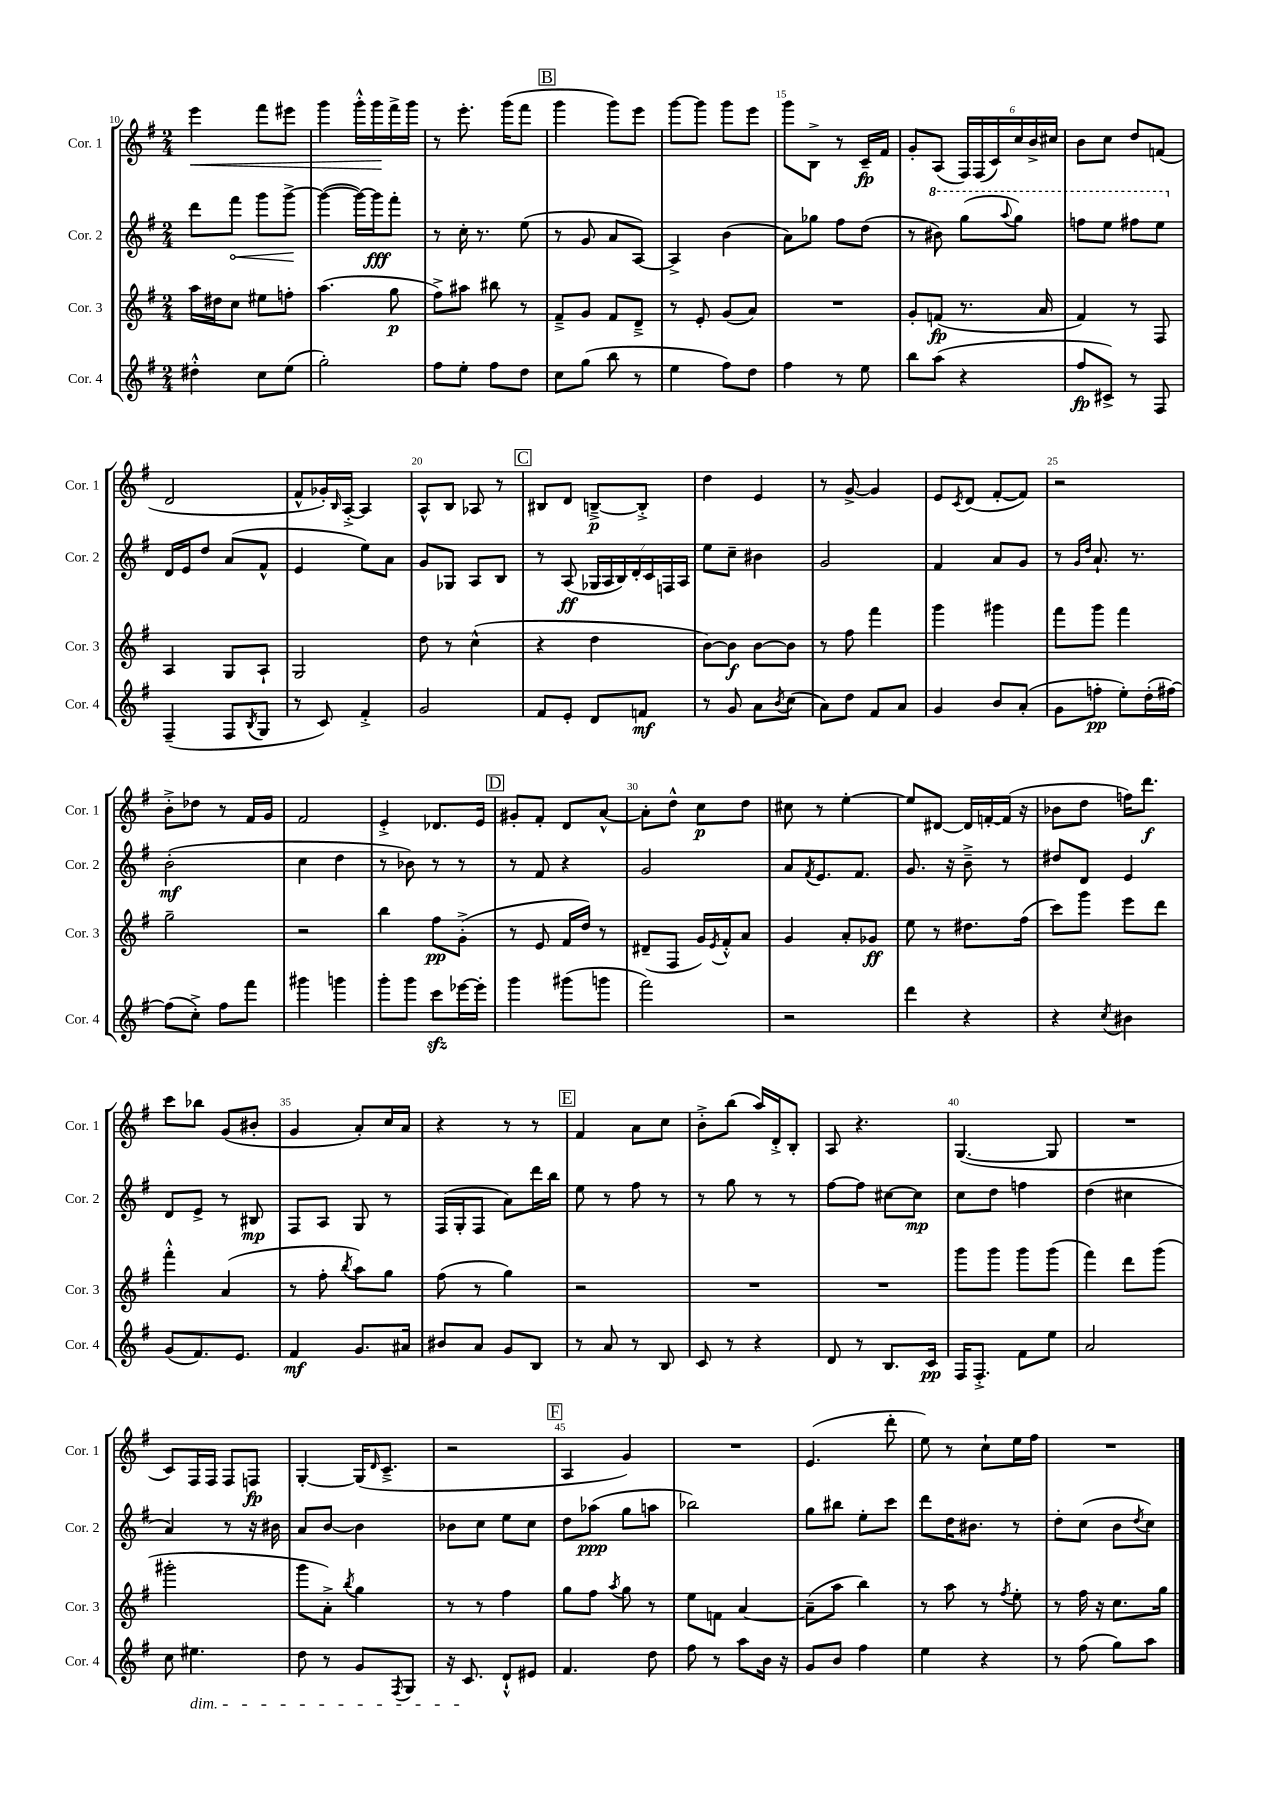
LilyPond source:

<<
\new StaffGroup <<
\new Staff = "s0" \with { instrumentName = "Cor. 1" shortInstrumentName = "Cor. 1" } {
    \clef treble \key g \major \numericTimeSignature \time 2/4
    e'''4\< fis'''8 eis'''8 |
    g'''4 g'''16-.-^ g'''16\! fis'''16-> g'''16 |
    r8 e'''8.-. g'''16( fis'''8 |
    \mark \markup { \box "B" } g'''4 g'''8) e'''8 |
    g'''8~ g'''8 g'''8 e'''8 |
    g'''8 b8-> r8 c'16--\fp fis'16 |
    g'8-. a8( \tuplet 6/4 { fis16) fis16( c'16) c''16 b'16-> cis''16 } |
    b'8 c''8 d''8 f'8( |
    d'2 |
    fis'8-^ ges'16-.) \grace { b16 } a16~-.-> a4 |
    a8-^ b8 aes8 r8 |
    \mark \markup { \box "C" } bis8 d'8 b8~--->\p b8-.-> |
    d''4 e'4 |
    r8 g'8~-> g'4 |
    e'8 \acciaccatura { c'8 } d'8( fis'8~-. fis'8) |
    r2 |
    b'8-.-> des''8 r8 fis'16 g'16 |
    fis'2 |
    e'4-.-> des'8. e'16 |
    \mark \markup { \box "D" } gis'8-. fis'8-. d'8 a'8~-^ |
    a'8-. d''8-^ c''8\p d''8 |
    cis''8 r8 e''4~-. |
    e''8 dis'8~ dis'16 f'16~-. f'16( r16 |
    bes'8 d''8 f''16) d'''8.\f |
    c'''8 bes''8 g'8( bis'8-. |
    g'4 a'8-.) c''16 a'16 |
    r4 r8 r8 |
    \mark \markup { \box "E" } fis'4 a'8 c''8 |
    b'8-.-> b''8( a''16) d'16-.-> b8-. |
    a8 r4. |
    g4.~( g8 |
    R2 |
    c'8) fis16 fis16 fis8 f8\fp |
    g4~-. g16( \grace { d'16 } c'8.---> |
    r2 |
    \mark \markup { \box "F" } a4 g'4) |
    R2 |
    e'4.( d'''8-. |
    e''8) r8 c''8-! e''16 fis''16 |
    R2 \bar "|." |
}
\new Staff = "s1" \with { instrumentName = "Cor. 2" shortInstrumentName = "Cor. 2" } {
    \clef treble \key g \major \numericTimeSignature \time 2/4
    d'''8 \once \override Hairpin.circled-tip = ##t fis'''8\< g'''8 g'''8~->\! |
    g'''4~( g'''16~) g'''16\fff fis'''8-. |
    r8 c''16-. r8. e''8( |
    \mark \markup { \box "B" } r8 g'8 a'8 a8~) |
    a4-> b'4( |
    a'8) ges''8 fis''8 d''8( |
    r8 \ottava #1 bis''8) g'''8( \appoggiatura { a'''8 } g'''8) |
    f'''8 e'''8 fis'''8 e'''8 \ottava #0 |
    d'16 e'16 d''8 a'8( fis'8-^ |
    e'4 e''8) a'8 |
    g'8 ges8 a8 b8 |
    \mark \markup { \box "C" } r8 a8\ff( \tuplet 7/4 { ges16 a16 b16) d'16-. c'16 f16 a16 } |
    e''8 c''8-- bis'4 |
    g'2 |
    fis'4 a'8 g'8 |
    r8 \grace { g'16 d''16 } a'8.-! r8. |
    b'2-.\mf( |
    c''4 d''4 |
    r8 bes'8) r8 r8 |
    \mark \markup { \box "D" } r8 fis'8 r4 |
    g'2 |
    a'8 \acciaccatura { fis'8 } e'8. fis'8. |
    g'8. r16 b'8---> r8 |
    dis''8 d'8 e'4 |
    d'8 e'8-> r8 bis8\mp |
    fis8 a8 g8 r8 |
    fis16( g16-. fis8 a'8) d'''16 b''16 |
    \mark \markup { \box "E" } e''8 r8 fis''8 r8 |
    r8 g''8 r8 r8 |
    fis''8~ fis''8 cis''8~ cis''8\mp |
    c''8 d''8 f''4 |
    d''4( cis''4 |
    a'4) r8 r16 bis'16 |
    a'8 b'8~ b'4 |
    bes'8 c''8 e''8 c''8 |
    \mark \markup { \box "F" } d''8 aes''8\ppp( g''8 a''8 |
    bes''2) |
    g''8 bis''8 e''8-. c'''8 |
    d'''8 d''16 bis'8. r8 |
    d''8-. c''8( b'8 \acciaccatura { d''8 } c''8) \bar "|." |
}
\new Staff = "s2" \with { instrumentName = "Cor. 3" shortInstrumentName = "Cor. 3" } {
    \clef treble \key g \major \numericTimeSignature \time 2/4
    a''16 dis''16 c''8 eis''8 f''8-. |
    a''4.( g''8\p |
    fis''8->) ais''8 bis''8 r8 |
    \mark \markup { \box "B" } fis'8---> g'8 fis'8 d'8---> |
    r8 e'8-. g'8( a'8) |
    R2 |
    g'8-. f'8\fp( r8. a'16 |
    fis'4) r8 fis8 |
    a4 g8 a8-! |
    g2 |
    d''8 r8 c''4-^( |
    \mark \markup { \box "C" } r4 d''4 |
    b'8~) b'8\f b'8~ b'8 |
    r8 fis''8 fis'''4 |
    g'''4 gis'''4 |
    fis'''8 g'''8 fis'''4 |
    g''2-- |
    r2 |
    b''4 fis''8\pp g'8-.->( |
    \mark \markup { \box "D" } r8 e'8 fis'16 d''16) r8 |
    dis'8--( fis8 g'16) \acciaccatura { e'8 } fis'16-.-^ a'8 |
    g'4 a'8-. ges'8\ff |
    e''8 r8 dis''8. fis''16( |
    c'''8) g'''8 e'''8 d'''8 |
    fis'''4-.-^ a'4( |
    r8 fis''8-. \acciaccatura { b''8 } a''8) g''8 |
    fis''8( r8 g''4) |
    \mark \markup { \box "E" } r2 |
    R2 |
    R2 |
    g'''8 g'''8 g'''8 g'''8( |
    fis'''4) d'''8 g'''8( |
    gis'''2-. |
    g'''8 a'8-.->) \acciaccatura { b''8 } g''4 |
    r8 r8 fis''4 |
    \mark \markup { \box "F" } g''8 fis''8 \acciaccatura { a''8 } g''8 r8 |
    e''8 f'8 a'4~ |
    a'8--( a''8 b''4) |
    r8 a''8 r8 \acciaccatura { fis''8 } e''8-. |
    r8 fis''16 r16 c''8. g''16 \bar "|." |
}
\new Staff = "s3" \with { instrumentName = "Cor. 4" shortInstrumentName = "Cor. 4" } {
    \clef treble \key g \major \numericTimeSignature \time 2/4
    dis''4-.-^ c''8 e''8( |
    g''2-.) |
    fis''8 e''8-. fis''8 d''8 |
    \mark \markup { \box "B" } c''8 g''8( b''8 r8 |
    e''4 fis''8) d''8 |
    fis''4 r8 e''8 |
    b''8 a''8( r4 |
    fis''8\fp cis'8->) r8 fis8 |
    fis4--( fis8 \acciaccatura { b8 } g8 |
    r8 c'8) fis'4-.-> |
    g'2 |
    \mark \markup { \box "C" } fis'8 e'8-. d'8 f'8\mf |
    r8 g'8 a'8 \acciaccatura { b'8 } c''8( |
    a'8) d''8 fis'8 a'8 |
    g'4 b'8 a'8-.( |
    g'8 f''8-.\pp e''8-.) d''16-.( fis''16~) |
    fis''8( c''8-.->) fis''8 fis'''8 |
    gis'''4 g'''4 |
    g'''8-. g'''8 c'''8\sfz ees'''16~ ees'''16-. |
    \mark \markup { \box "D" } g'''4 gis'''8( g'''8 |
    fis'''2) |
    r2 |
    d'''4 r4 |
    r4 \acciaccatura { c''8 } bis'4 |
    g'8( fis'8.) e'8. |
    fis'4\mf g'8. ais'16 |
    bis'8 a'8 g'8 b8 |
    \mark \markup { \box "E" } r8 a'8 r8 b8 |
    c'8 r8 r4 |
    d'8 r8 b8. c'16\pp |
    fis16 fis8.-.-> fis'8 e''8 |
    a'2 |
    c''8 eis''4.\dim |
    d''8 r8 g'8 \acciaccatura { fis8 } g8 |
    r16 c'8.\! d'8-!-^ eis'8 |
    \mark \markup { \box "F" } fis'4. d''8 |
    fis''8 r8 a''8 b'16 r16 |
    g'8 b'8 fis''4 |
    e''4 r4 |
    r8 fis''8( g''8) a''8 \bar "|." |
}
>>
>>
\layout { \context { \Score currentBarNumber = #10 \override BarNumber.break-visibility = ##(#f #t #t) barNumberVisibility = #(every-nth-bar-number-visible 5) } }
